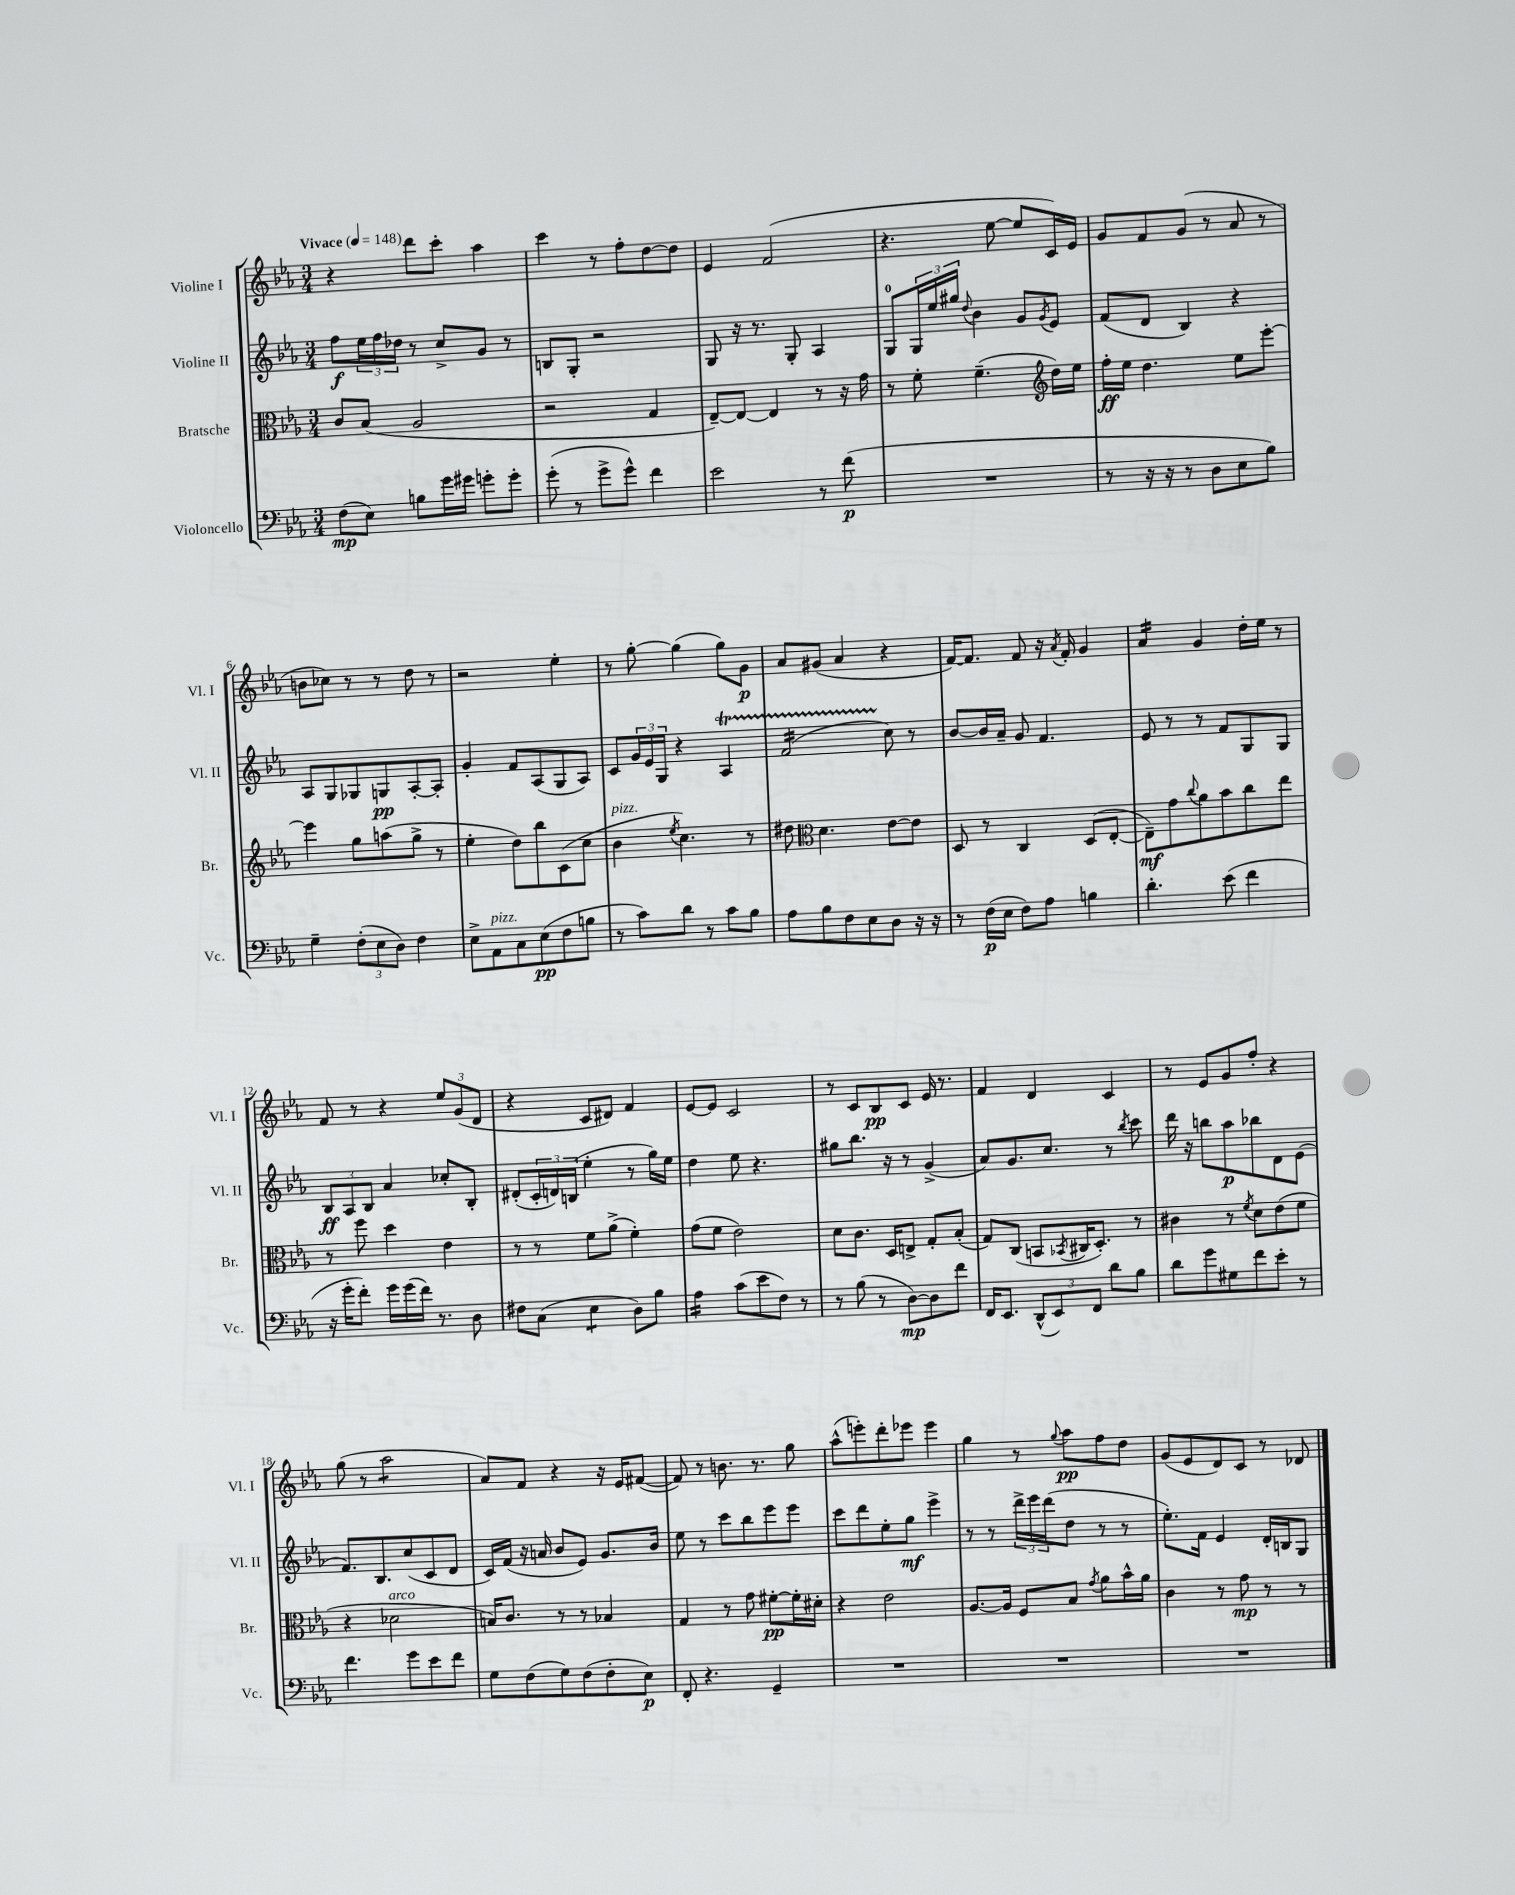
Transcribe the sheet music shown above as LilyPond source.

<<
\new StaffGroup <<
\new Staff = "s0" \with { instrumentName = "Violine I" shortInstrumentName = "Vl. I" } {
    \clef treble \key ees \major \numericTimeSignature \time 3/4 \tempo "Vivace" 4 = 148
    r4 d'''8 c'''8-. aes''4 |
    c'''4 r8 f''8-. d''8~ d''8 |
    ees'4 f'2( |
    r4. ees''8~ ees''8 c'16) ees'16 |
    g'8 f'8 g'8( r8 aes'8 r8 |
    b'8 ces''8) r8 r8 d''8 r8 |
    r2 ees''4-. |
    r8 g''8~-. g''4( g''8) g'8\p |
    aes'8 gis'8( aes'4 r4 |
    f'16~) f'8. f'8 r16 \acciaccatura { aes'8 } f'16-. g'4 |
    aes'4:16 g'4 d''16-. ees''16 r8 |
    f'8 r8 r4 \tuplet 3/2 { ees''8 g'8( d'8 } |
    r4 c'8 dis'8) f'4 |
    ees'8~ ees'8 c'2 |
    r8 c'8 bes8\pp c'8 ees'16 r8. |
    f'4 d'4 c'4 |
    r8 ees'8 g'8 f''8-. r4 |
    g''8( r8 aes''2:8 |
    aes'8) f'8 r4 r16 ees'16 fis'8~( |
    fis'8) r8 b'8. r8. g''8 |
    aes''8-^( e'''8-.) d'''8-. ees'''8 ees'''4 |
    g''4 r8 \appoggiatura { g''8 } aes''8\pp f''8 d''8 |
    g'8( ees'8 d'8) c'8 r8 des'8 \bar "|." |
}
\new Staff = "s1" \with { instrumentName = "Violine II" shortInstrumentName = "Vl. II" } {
    \clef treble \key ees \major \numericTimeSignature \time 3/4
    f''8\f \tuplet 3/2 { ees''16 f''16 des''16 } r8 c''8-> g'8 r8 |
    b8 g8-. r2 |
    g8 r16 r8. g8-. aes4 |
    g8-0 \tuplet 3/2 { g16 ees''16 gis''16 } \appoggiatura { d''8 } bes'4 g'8 \acciaccatura { g'8 } ees'8 |
    f'8( d'8 bes4) r4 |
    aes8 g8 ges8 g8\pp aes8~-. aes8-. |
    g'4-. f'8 aes8( g8 aes8) |
    c'8 \tuplet 3/2 { g'16 ees'16 g16 } r4 aes4\startTrillSpan |
    f'2:16( c''8\stopTrillSpan) r8 |
    bes'8~ bes'16 aes'16-- g'8 f'4. |
    ees'8 r8 r8 f'8 g8 g8 |
    \tuplet 3/2 { bes8\ff aes8 bes8 } aes'4 ces''8-. bes8-. |
    dis'8-.( \tuplet 3/2 { c'16-. d'16) b16( } ees''4-. r8 g''16) ees''16 |
    d''4 ees''8 r4. |
    gis''8 bes''8. r16 r8 g'4->( |
    aes'8) g'8. c''8. r8 \acciaccatura { bes''8 } c'''8 |
    d'''16 r16 b''8 aes''8\p bes''8 d'8 ees'8( |
    f'8.) bes8. c''8( c'8 d'8 |
    c'16) f'16( r16 a'16 bes'8 ees'8) g'8. bes'16 |
    ees''8 r8 c'''8 bes''8 ees'''8 ees'''8 |
    c'''8 d'''8 ees''8-. g''8\mf ees'''4-> |
    r8 r8 \tuplet 3/2 { d'''16-> ees'''16 d'''16( } d''8 r8 r8 |
    ees''8.-.) f'16 ees'4 d'16-. b16 g8 \bar "|." |
}
\new Staff = "s2" \with { instrumentName = "Bratsche" shortInstrumentName = "Br." } {
    \clef alto \key ees \major \numericTimeSignature \time 3/4
    c'8 bes8( aes2 |
    r2 g4 |
    ees8~--) ees8~ ees4 r8 r16 g'16 |
    r8 f'8-. f'4.--( \clef treble d''16) ees''16 |
    f''16-.\ff ees''16 d''4. ees''8 ees'''8~-. |
    ees'''4 g''8 a''8( g''8-> r8 |
    ees''4-. d''8) bes''8 c'8( c''8 |
    bes'4^\markup { \italic "pizz." } \acciaccatura { ees''8 } c''4.) r8 |
    dis''8 \clef alto d'4. ees'8~ ees'8 |
    d8 r8 c4 d8( ees8~-. |
    ees8--\mf) g'8 \appoggiatura { c''8 } aes'8 bes'8 c''8 ees''8 |
    r8 f''8 d''4 ees'4 |
    r8 r8 f'8 aes'8->( f'4-.) |
    g'8( f'8 ees'2) |
    d'8 c'8. d16 e8-> g8-. bes8-.( |
    g8) c8( b,8 \acciaccatura { bes,8 } cis16 d8.-.) r8 |
    cis'4 r8 \acciaccatura { f'8 } d'8 ees'8( f'8 |
    r4 des'2^\markup { \italic "arco" } |
    b16) c'8. r8 r8 bes4 |
    g4 r8 g'8 fis'8~-.\pp fis'16-. dis'16-. |
    r4 ees'2 |
    aes8.~ aes16 f8 bes8 \acciaccatura { g'8 } aes'8 bes'16-^ aes'16 |
    c'4 r8 g'8\mp r8 r8 \bar "|." |
}
\new Staff = "s3" \with { instrumentName = "Violoncello" shortInstrumentName = "Vc." } {
    \clef bass \key ees \major \numericTimeSignature \time 3/4
    f8\mp( ees8) b8 g'16 gis'16 g'8-. g'8-. |
    g'8-.( r8 g'8-> g'8-^) f'4 |
    ees'2 r8 f'8\p( |
    R2. |
    r8 r16 r16 r8 d8 ees8 bes8) |
    g4-- \tuplet 3/2 { f8-.( ees8 d8) } f4 |
    ees8-> aes,8^\markup { \italic "pizz." } c8 ees8\pp( f8 b8 |
    r8 c'8) d'8 r8 c'8 bes8 |
    aes8 bes8 f8 ees8 d8 r16 r16 |
    r8 f16\p( ees16 f8) aes8 b4 |
    d'4.-. ees'8( f'4 |
    r16 g'16-. f'8-.) g'16 g'16( f'16) r8. d8 |
    fis8 c8( ees4:8 d8) bes8 |
    aes4:16 c'8( ees'8 f8) r8 |
    r8 bes8( r8 d8~\mp) d8 f'8 |
    f,16 ees,8. \tuplet 3/2 { d,8-^( ees,8) f,8 } d'8 bes8 |
    d'8 g'8 gis8 f'8 ees'8-. r8 |
    f'4. g'8 ees'8 f'8 |
    g8 f8( g8) f8( f8-. ees8\p) |
    f,8-. r4. g,4-- |
    R2. |
    R2. |
    R2. \bar "|." |
}
>>
>>
